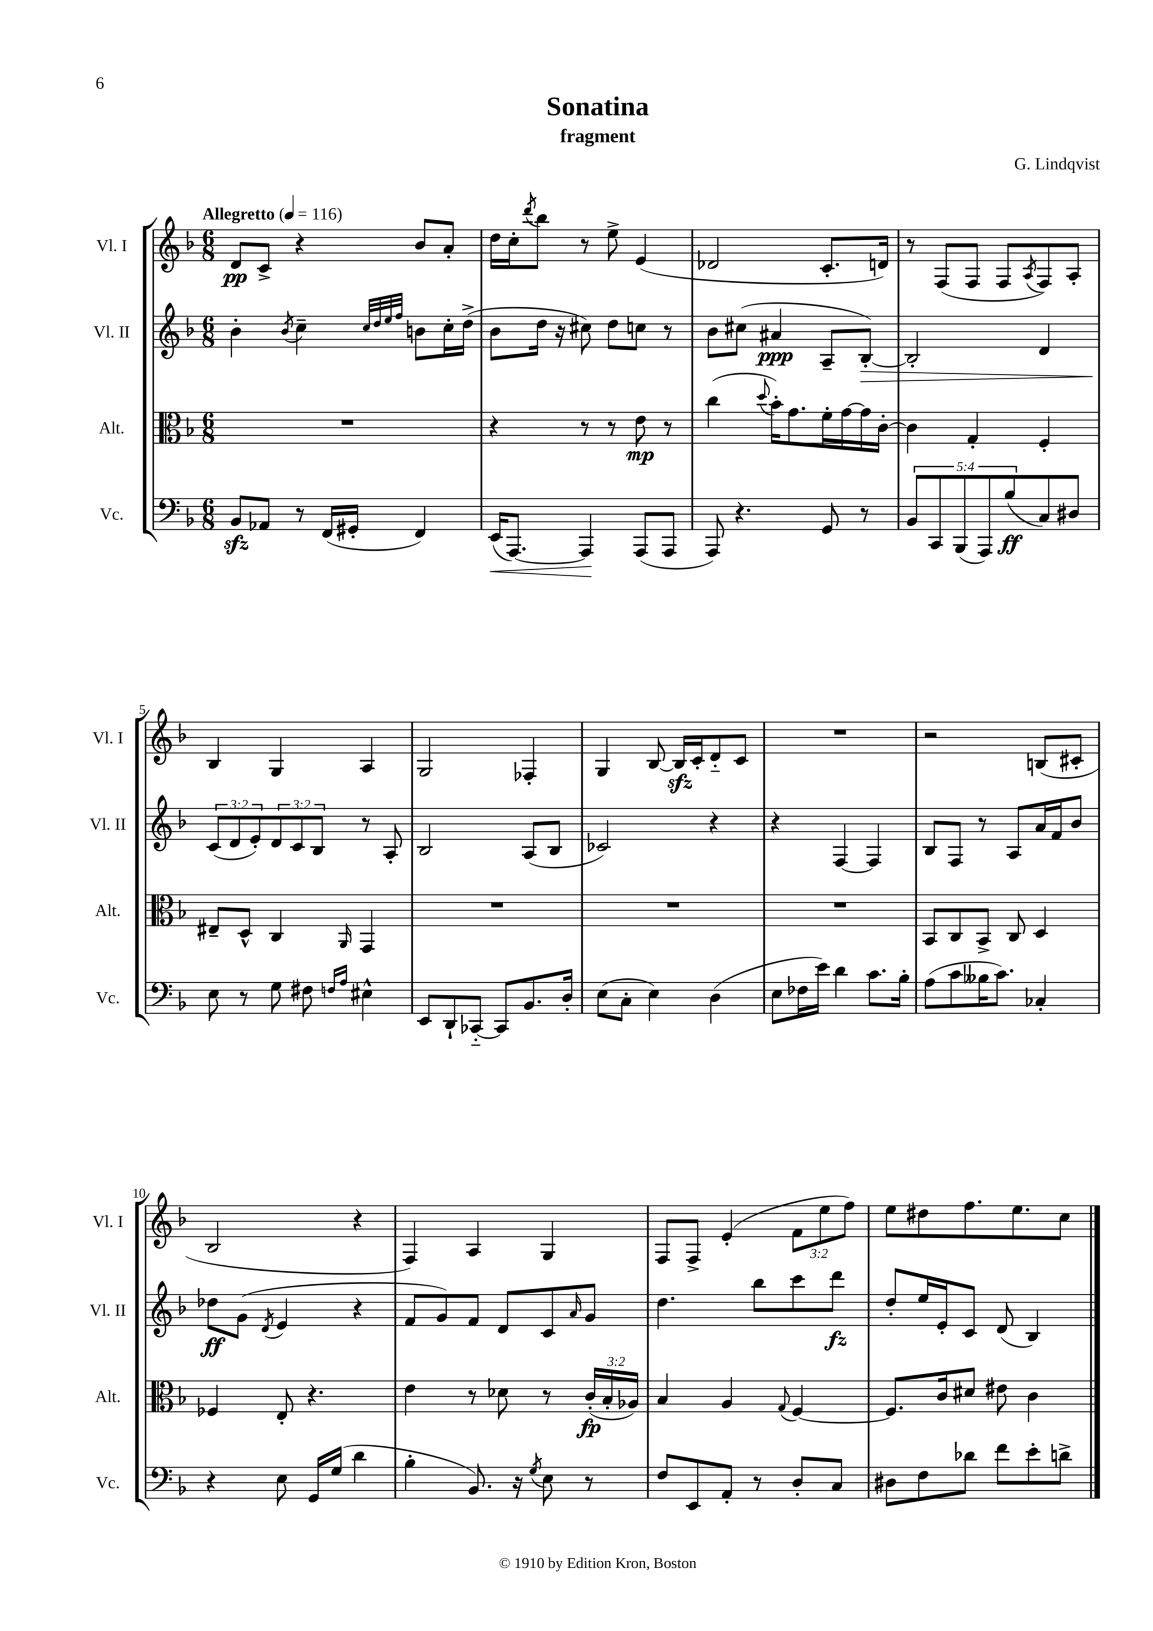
\header { title = "Sonatina" composer = "G. Lindqvist" subtitle = "fragment" }
<<
\new StaffGroup <<
\new Staff = "s0" \with { instrumentName = "Vl. I" shortInstrumentName = "Vl. I" } {
    \clef treble \key f \major \numericTimeSignature \time 6/8 \override Staff.TupletNumber.text = #tuplet-number::calc-fraction-text \tempo "Allegretto" 4 = 116
    d'8\pp c'8-> r4 bes'8 a'8-. |
    d''16 c''16-. \acciaccatura { d'''8 } bes''8 r8 e''8-> e'4( |
    des'2 c'8.-. d'16) |
    r8 f8( f8 f8 \acciaccatura { a8 } f8) a8-. |
    bes4 g4 a4 |
    g2 fes4-. |
    g4 bes8~ bes16\sfz c'16-. d'8-_ c'8 |
    R2. |
    r2 b8( cis'8-. |
    bes2 r4 |
    f4) a4 g4 |
    f8 f8-> e'4-.( \tuplet 3/2 { f'8 e''8 f''8) } |
    e''8 dis''8 f''8. e''8. c''8 \bar "|." |
}
\new Staff = "s1" \with { instrumentName = "Vl. II" shortInstrumentName = "Vl. II" } {
    \clef treble \key f \major \numericTimeSignature \time 6/8 \override Staff.TupletNumber.text = #tuplet-number::calc-fraction-text
    bes'4-. \acciaccatura { bes'8 } c''4-- \grace { c''32 d''32 e''32 f''32 } b'8 c''16-. d''16->( |
    bes'8 d''16 r16 cis''8) d''8 c''8 r8 |
    bes'8 cis''8( ais'4\ppp a8-- bes8~-.\>) |
    bes2-. d'4 |
    \tuplet 3/2 { c'8\!( d'8 e'8-.) } \tuplet 3/2 { d'8 c'8 bes8 } r8 a8-. |
    bes2 a8( bes8 |
    ces'2) r4 |
    r4 f4~ f4 |
    bes8 f8 r8 a8 a'16 f'16 bes'8 |
    des''8\ff g'8( \acciaccatura { d'8 } e'4 r4 |
    f'8 g'8) f'8 d'8 c'8 \grace { a'16 } g'8 |
    d''4. bes''8 c'''8 d'''8\fz |
    d''8-. e''16 e'16-. c'8 d'8( bes4) \bar "|." |
}
\new Staff = "s2" \with { instrumentName = "Alt." shortInstrumentName = "Alt." } {
    \clef alto \key f \major \numericTimeSignature \time 6/8 \override Staff.TupletNumber.text = #tuplet-number::calc-fraction-text
    R2. |
    r4 r8 r8 e'8\mp r8 |
    c''4( \appoggiatura { d''8 } bes'16-.) g'8. f'16-. g'16~ g'16 c'16~-. |
    c'4 g4-. f4-. |
    eis8-- d8-^ c4 \grace { a,16 } g,4 |
    R2. |
    R2. |
    R2. |
    bes,8 c8 bes,8-> c8 d4 |
    fes4 e8-. r4. |
    e'4 r8 des'8 r8 \tuplet 3/2 { c'16-.\fp( bes16-. aes16) } |
    bes4 a4 \appoggiatura { g8 } f4~ |
    f8. c'16 dis'8 eis'8 c'4 \bar "|." |
}
\new Staff = "s3" \with { instrumentName = "Vc." shortInstrumentName = "Vc." } {
    \clef bass \key f \major \numericTimeSignature \time 6/8 \override Staff.TupletNumber.text = #tuplet-number::calc-fraction-text
    bes,8\sfz aes,8 r8 f,16( gis,16-. f,4) |
    e,16\<( a,,8.~) a,,4\! a,,8( a,,8 |
    a,,8) r4. g,8 r8 |
    \tuplet 5/4 { bes,8 c,8 bes,,8( a,,8) bes8\ff( } c8) dis8 |
    e8 r8 g8 fis8 \grace { f16 a16 } eis4-^ |
    e,8 d,8-! ces,8~-_ ces,8 bes,8. d16-. |
    e8( c8-. e4) d4( |
    e8 fes16 e'16) d'4 c'8. bes16-. |
    a8( c'8 beses16 c'8.) ces4-. |
    r4 e8 g,16 g16( d'4 |
    bes4-. bes,8.) r16 \acciaccatura { g8 } e8 r8 |
    f8 e,8 a,8-. r8 d8-. c8 |
    dis8 f8 des'8 f'8 e'8-. d'8-> \bar "|." |
}
>>
>>
